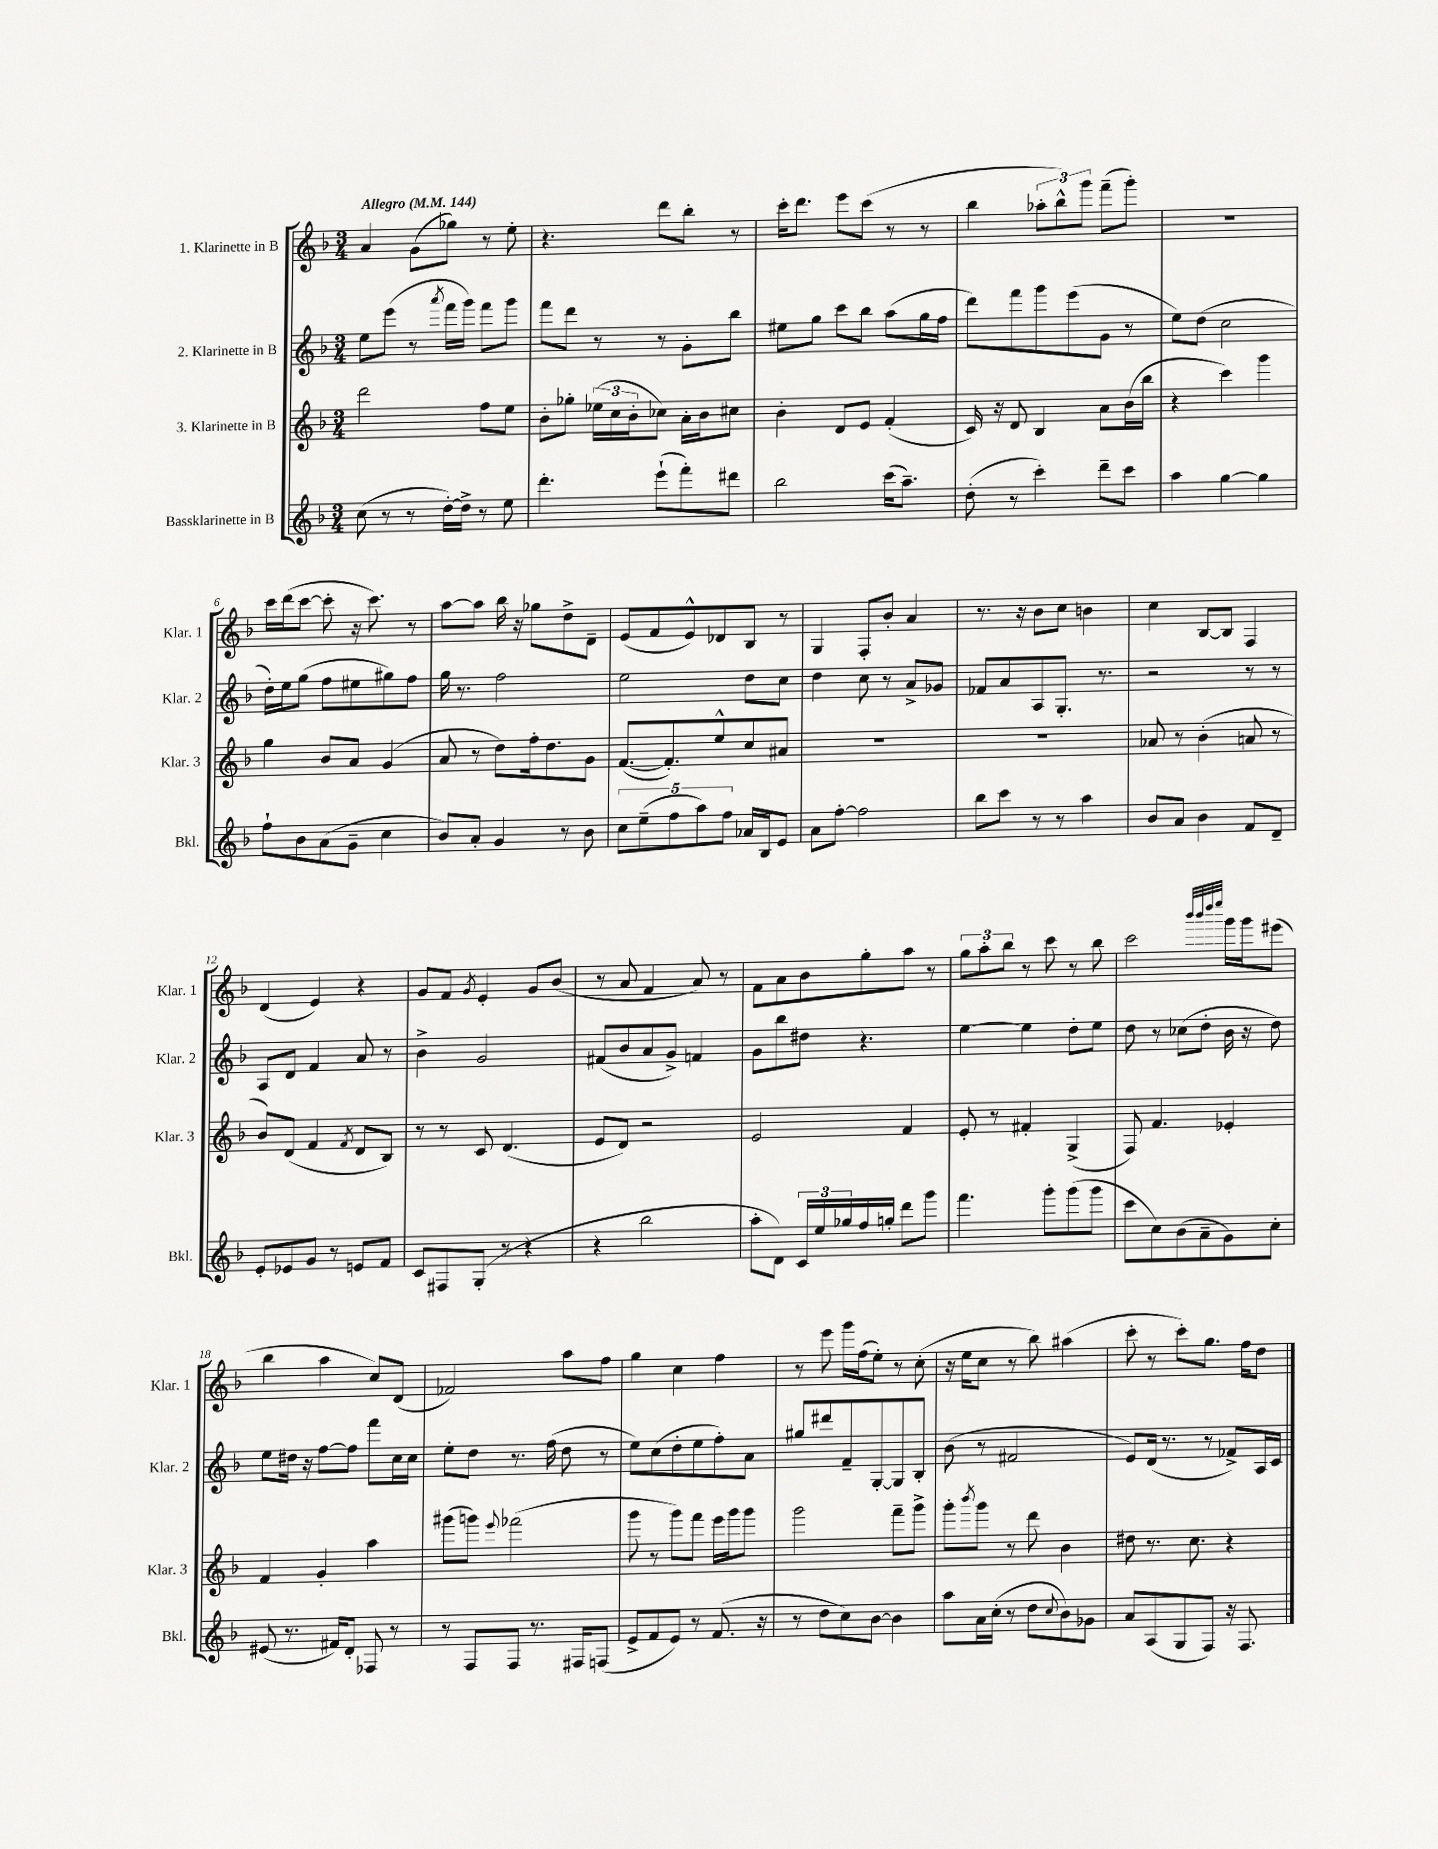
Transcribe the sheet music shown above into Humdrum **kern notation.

**kern	**kern	**kern	**kern
*part4	*part3	*part2	*part1
*staff4	*staff3	*staff2	*staff1
*I"Bassklarinette in B	*I"3. Klarinette in B	*I"2. Klarinette in B	*I"1. Klarinette in B
*I'Bkl.	*I'Klar. 3	*I'Klar. 2	*I'Klar. 1
*clefG2	*clefG2	*clefG2	*clefG2
*k[b-]	*k[b-]	*k[b-]	*k[b-]
*M3/4	*M3/4	*M3/4	*M3/4
*MM144	*MM144	*MM144	*MM144
=1	=1	=1	=1
!	!	!	!LO:TX:a:B:t=Allegro
(8cc\	2ddd\	8ee\L	4a/
8r	.	(8eee\J	.
8r	.	8r	(8g\L
.	.	8qaaa/	.
[16dd'\LL)	.	16fff\LL	8gg-X\J)
16dd^\JJ]	.	16ggg\JJ)	.
8r	8ff\L	8fff\L	8r
8ee\	8ee\J	8ggg\J	8ee'\
=2	=2	=2	=2
4.ddd'\	8b-'\L	8fff\L	4.r
.	8gg-X'\J	8ddd\J	.
.	(24ee-X\LL	8r	.
.	24cc\	.	.
.	24b-'\J	.	.
(8eee`\L	8cc-X\J)	8r	8ddd\L
8fff'\)	16a'\LL	8g'\L	8bb-'\J
.	16b-\J	.	.
8ddd#X\J	8cc#X\J	8bb-\J	8r
=3	=3	=3	=3
2bb-\	4b-'\	8ee#X\L	16ccc'\KL
.	.	.	8.ddd\J
.	.	8gg\J	.
.	8d/L	8ccc\L	8eee\L
.	8e/J	8bb-\J	(8ccc\J
(16ccc\KL	(4f'/	(8aa\L	8r
8.aa~\J)	.	.	.
.	.	16gg\L	8r
.	.	16ff\JJ	.
=4	=4	=4	=4
(8dd'\	16c/)	8ddd\L)	4bb-\
.	16r	.	.
8r	8d/	8fff\	.
4ccc'\)	4B-/	8ggg\	12aa-X'\L
.	.	.	12bb-^^\)
.	.	(8eee\	.
.	.	.	12ggg\J
8ddd~\L	8a\L	8g\J	(8fff~\L
8ccc\J	(16b-\L	8r	8ggg'\J)
.	16bb-\JJ	.	.
=5	=5	=5	=5
4aa\	4r	8ee\L)	2.r
.	.	(8dd\J	.
[4gg\	4ccc\)	2cc\	.
4gg\]	4ggg\	.	.
!!LO:LB:g=z
=6	=6	=6	=6
8ff`\L	4gg\	16dd'\LL)	16ccc\LL
.	.	16ee\J	(16ddd\J
8b-\	.	(8gg\J	[8ccc\J
(8a\	8b-/L	8ff\L	8ccc'\]
8g~\J	8a/J	8ee#X\	16r
.	.	.	8.ccc\)
4cc\	(4g/	8gg#X\)	.
.	.	8ff\J	8r
=7	=7	=7	=7
8b-/L)	8a/	16gg\	[8aa\L
.	.	8.r	.
8a'/J	8r	.	8aa\J]
4g/	8dd\L)	2ff\	16bb-\
.	.	.	16r
.	16ff'\k	.	8gg-X\L
.	8.dd\	.	.
8r	.	.	8dd^\
8b-\	8g\J	.	8d~\J
=8	=8	=8	=8
10cc\L	([8.f/L	2ee\	(8e/L
(10ee~\	.	.	.
.	.	.	8f/
.	8.f'/])	.	.
10ff\	.	.	.
.	.	.	8e^^/)
10aa\)	.	.	.
.	8ee^^/	.	8d-X/
10ff\J	.	.	.
16a-X/LL	8cc/	8dd\L	8B-/J
16B-/J	.	.	.
8e/J	8a#X/J	8cc\J	8r
=9	=9	=9	=9
8a\L	2.r	4dd\	4G/
[8ff'\J	.	.	.
2ff\]	.	8cc\	8F'/L
.	.	8r	8b-'/J
.	.	8a^/L	4a/
.	.	8g-X/J	.
=10	=10	=10	=10
8bb-\L	2.r	8f-X/L	8.r
8ccc\J	.	8a/	.
.	.	.	16r
8r	.	8A/	8b-\L
8r	.	8.G'/J	8cc\J
4aa\	.	.	4bn\
.	.	8.r	.
=11	=11	=11	=11
8b-/L	8a-X/	2r	4cc\
8a/J	8r	.	.
4b-\	(4b-'\	.	[8B-/L
.	.	.	8B-/J]
8f/L	8an/	8r	4F/
8d~/J	8r	8r	.
!!LO:LB:g=z
=12	=12	=12	=12
8e'/L	8b-/L)	8A/L	(4d/
8e-X/	(8d/J	8d/J	.
8g/J	4f/	4f/	4e/)
8r	.	.	.
.	8qf/	.	.
8en/L	8d/L	8a/	4r
8f/J	8B-/J)	8r	.
=13	=13	=13	=13
8c/L	8r	4b-^\	8g/L
8F#X/	8r	.	8f/J
.	.	.	8qg/
(8G'/J	8c/	2g/	4e'/
8r	(4.d/	.	.
4r	.	.	8g/L
.	.	.	(8b-/J
=14	=14	=14	=14
4r	8e/L	(8f#X/L	8r
.	8d/J)	8b-/	8a/
2bb-\	2r	8a/	4f/
.	.	8g^/J)	.
.	.	4fn/	8a/)
.	.	.	8r
=15	=15	=15	=15
8aa'\L	2e/	8g\L	8f\L
8d\J)	.	8bb-\	8a\
24c/LL	.	8dd#X\J	8b-\
24ee/	.	.	.
24gg-X/	.	.	.
16ff/	.	4.r	8gg'\
16ggn'/JJ	.	.	.
8ddd\L	4f/	.	8aa\J
8ggg\J	.	.	8r
=16	=16	=16	=16
4.fff\	8e'/	[4ee\	12gg\L
.	.	.	12aa'\
.	8r	.	.
.	.	.	12bb-\J
.	4f#X'/	4ee\]	8r
8ggg'\L	.	.	8ccc\
(8ggg\	(4G^/	8dd'\L	8r
8ggg\J	.	8ee\J	8bb-\
=17	=17	=17	=17
8ccc\L	8F/)	8dd\	2ccc\
8cc\)	4.f/	8r	.
(8b-\	.	(8cc-X\L	.
8a~\	.	8dd'\J	.
.	.	.	32qqbbb-/LLL
.	.	.	32qqbbb-/
.	.	.	32qqdddd/
.	.	.	32qqeeee/JJJ
8g\)	4e-X'/	16b-\	16ggg\LL
.	.	16r	16ggg\J
8cc'\J	.	8dd\)	(8eee#X\J
!!LO:LB:g=z
=18	=18	=18	=18
(8e#X/	4f/	8ee\L	4bb-\
8.r	.	16dd#X\Jk	.
.	.	16r	.
.	4g'/	[8ff\L	4aa\
16f#X/KL)	.	.	.
8d'/J	.	8ff\J]	.
8F-X/	4aa\	8fff\L	8cc/L)
8r	.	16cc\L	(8d/J
.	.	16cc\JJ	.
=19	=19	=19	=19
8r	(8ggg#X\L	8ee'\L	2f-X/)
8F/L	8gggn\J)	8dd\J	.
.	8qqeee/	.	.
8F/J	(2fff-X\	8.r	.
8.r	.	.	.
.	.	(16ff\	.
.	.	8dd\	8aa\L
16F#X/KL	.	.	.
(8Fn/J	.	8r	8ff\J
=20	=20	=20	=20
8e^/L	8ggg\	8ee\L)	4gg\
8f/	8r	(8cc\	.
8e/J)	8ggg\L)	8dd'\	4cc\
8r	8fff\J	8ee\	.
(8.f/	16eee\LL	8ff'\)	4ff\
.	16ggg\J	.	.
.	8ggg\J	8a\J	.
16r	.	.	.
=21	=21	=21	=21
8r	2ggg\	8gg#X/L	8r
8dd\L	.	8ddd#X/	8eee\
8cc\)	.	8f~/	16ggg\LL
.	.	.	(16ff\J
[8b-\J	.	[8G'/	8ee'\J)
4b-\]	8fff~\L	8G/]	8r
.	8ggg^\J	8B-'/J	(8cc'\
=22	=22	=22	=22
8aa\L	8ggg'\L	(8b-\	16r
.	.	.	16ee\KL
.	8qbbb-/	.	.
16a\L	8ggg\J	8r	8cc\J
(16cc'\JJ	.	.	.
8r	8r	2f#X/	8r
8dd\L	8ddd\	.	8bb-\)
8qqcc/	.	.	.
8b-\)	4b-\	.	(4aa#X\
8g-X\J	.	.	.
=23	=23	=23	=23
8a/L	8dd#X\	8e/L)	8ccc'\
(8A/	8.r	(16d/Jk	8r
.	.	8.r	.
8G/	.	.	8ccc'\L)
.	8.cc\	.	.
8F/J)	.	8r	8.gg\J
16r	4r	8f-X^/L)	.
8.F/	.	.	16ff\KL
.	.	16A/L	8dd\J
.	.	16c/JJ	.
==	==	==	==
*-	*-	*-	*-
